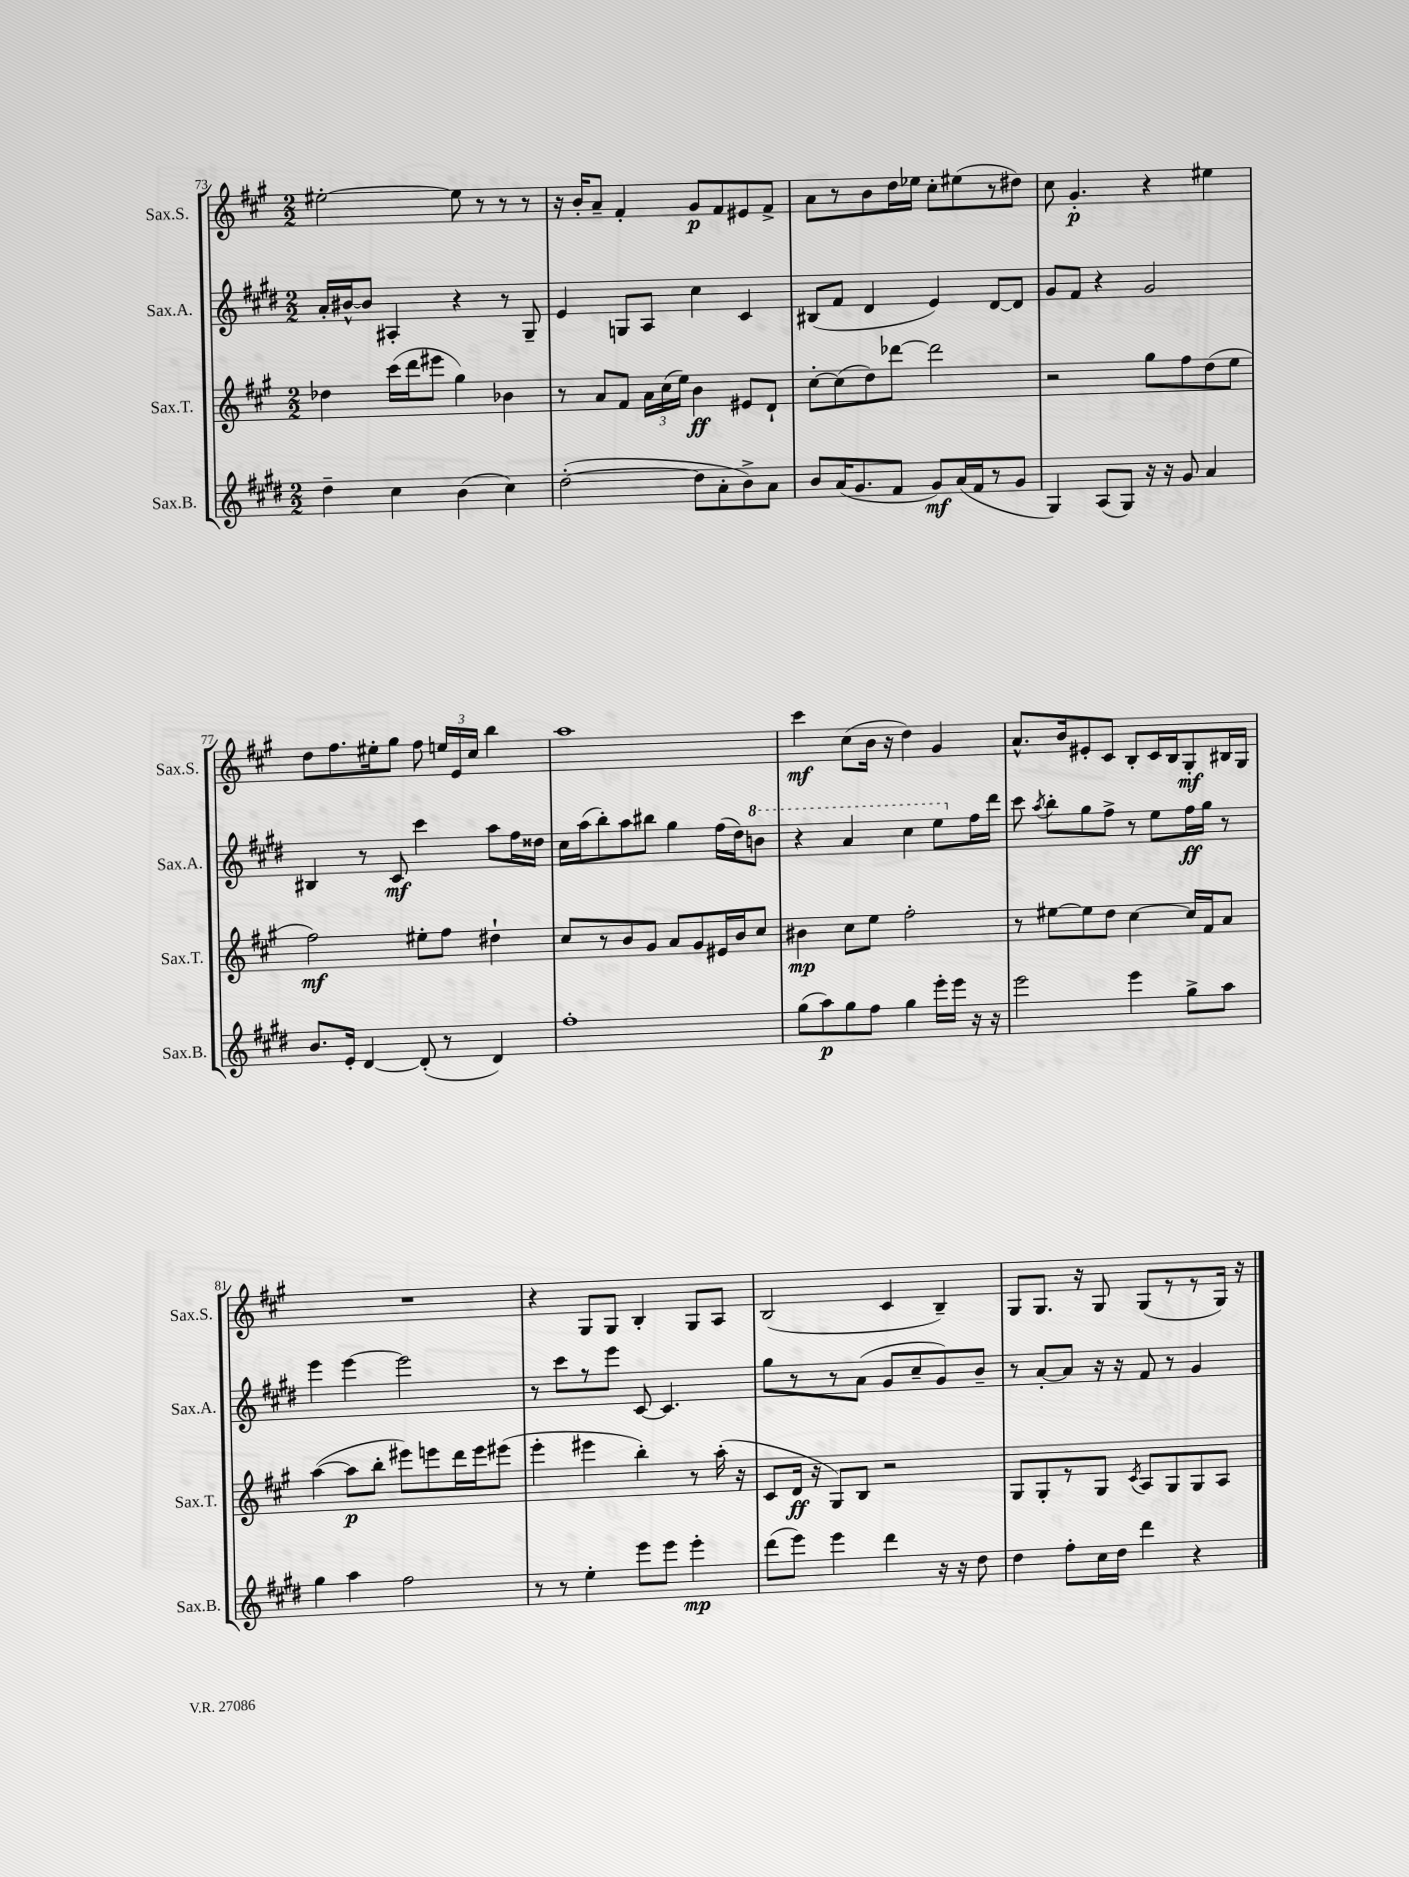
<<
\new StaffGroup <<
\new Staff = "s0" \with { instrumentName = "Sax.S." shortInstrumentName = "Sax.S." } {
    \clef treble \key a \major \numericTimeSignature \time 2/2
    \autoBeamOff eis''2~-. eis''8 r8 r8 r8 |
    r16 b'16[-. a'8]-- fis'4-. gis'8[\p fis'8 eis'8 fis'8]-> |
    a'8[ r8 b'8 d''16 ees''16] cis''8[-. eis''8( r8 dis''8]) |
    cis''8 gis'4.-.\p r4 eis''4 |
    d''8[ fis''8. eis''16-. gis''8] fis''8 \tuplet 3/2 { e''16[ e'16 cis''16] } b''4 |
    a''1 |
    cis'''4\mf cis''8[( b'16] r16 d''4) gis'4 |
    a'8.[-^ b'16 eis'8-. cis'8] b8[-. cis'16 b16 gis8-.\mf bis16 gis16] |
    R1 |
    r4 gis8[ gis8] b4-. gis8[ a8] |
    b2( cis'4 b4--) |
    gis8[ gis8.] r16 gis8 gis8[( r8 r8 gis16]) r16 \bar "|." |
}
\new Staff = "s1" \with { instrumentName = "Sax.A." shortInstrumentName = "Sax.A." } {
    \clef treble \key e \major \numericTimeSignature \time 2/2
    \autoBeamOff a'16[-. bis'16~-^ bis'8] ais4-. r4 r8 gis8-- |
    e'4 g8[ a8] cis''4 cis'4 |
    bis8[( fis'8] dis'4 e'4) dis'8[~ dis'8] |
    gis'8[ fis'8] r4 gis'2 |
    bis4 r8 cis'8\mf cis'''4 a''8[ fis''16 disis''16] |
    cis''16[ a''16( b''8-.) a''8 bis''8] gis''4 fis''16[( dis''16) \ottava #1 b''8] |
    r4 a''4 cis'''4 e'''8[ \ottava #0 fis''16 dis'''16] |
    cis'''8 \acciaccatura { a''8 } b''8[-. gis''8 fis''8]-> r8 e''8[ fis''16\ff gis''16] r8 |
    e'''4 e'''4~ e'''2 |
    r8 cis'''8[ r8 e'''8] cis'8~ cis'4. |
    gis''8[ r8 r8 a'8]( gis'8[ cis''8-- gis'8) b'8]-- |
    r8 a'8[~-. a'8] r16 r16 fis'8 r8 gis'4 \bar "|." |
}
\new Staff = "s2" \with { instrumentName = "Sax.T." shortInstrumentName = "Sax.T." } {
    \clef treble \key a \major \numericTimeSignature \time 2/2
    \autoBeamOff des''4 cis'''16[( d'''16 eis'''8] gis''4) bes'4 |
    r8 a'8[ fis'8] \tuplet 3/2 { a'16[ cis''16( e''16]) } b'4\ff eis'8[ d'8]-! |
    cis''8[~-. cis''8( d''8) des'''8]~ des'''2 |
    r2 gis''8[ fis''8 d''8( e''8] |
    fis''2\mf) eis''8[-. fis''8] dis''4-! |
    cis''8[ r8 b'8 gis'8] a'8[ gis'8 eis'16 b'16 cis''8] |
    bis'4\mp cis''8[ e''8] fis''2-. |
    r8 eis''8[~ eis''8 d''8] cis''4~ cis''16[ fis'16 a'8] |
    a''4~( a''8[\p b''8]-. eis'''8[) e'''8 d'''16 e'''16 eis'''8]( |
    e'''4-. eis'''4 b''4-.) r8 a''16-.( r16 |
    cis'8[ d'16]\ff r16 gis8[) b8] r2 |
    gis8[ gis8-. r8 gis8] \acciaccatura { cis'8 } a8[ gis8 gis8 a8] \bar "|." |
}
\new Staff = "s3" \with { instrumentName = "Sax.B." shortInstrumentName = "Sax.B." } {
    \clef treble \key e \major \numericTimeSignature \time 2/2
    \autoBeamOff dis''4-- cis''4 b'4( cis''4) |
    dis''2~-.( dis''8[ a'8-. b'8->) a'8] |
    b'8[ a'16( gis'8. fis'8] gis'8[\mf) a'16( fis'16 r8 gis'8] |
    gis4) a8[( gis8]) r16 r16 gis'8 a'4 |
    b'8.[ e'16]-. dis'4~ dis'8-.( r8 dis'4) |
    fis''1-. |
    gis''8[( a''8\p) gis''8 fis''8] gis''4 e'''16[-. e'''16] r16 r16 |
    e'''2 e'''4 gis''8[-> a''8] |
    gis''4 a''4 fis''2 |
    r8 r8 e''4-. e'''8[ e'''8] e'''4-.\mp |
    dis'''8[( e'''8]) e'''4 dis'''4 r16 r16 dis''8 |
    dis''4 fis''8[-. cis''16 dis''16] dis'''4 r4 \bar "|." |
}
>>
>>
\layout { \context { \Score currentBarNumber = #73 } }
